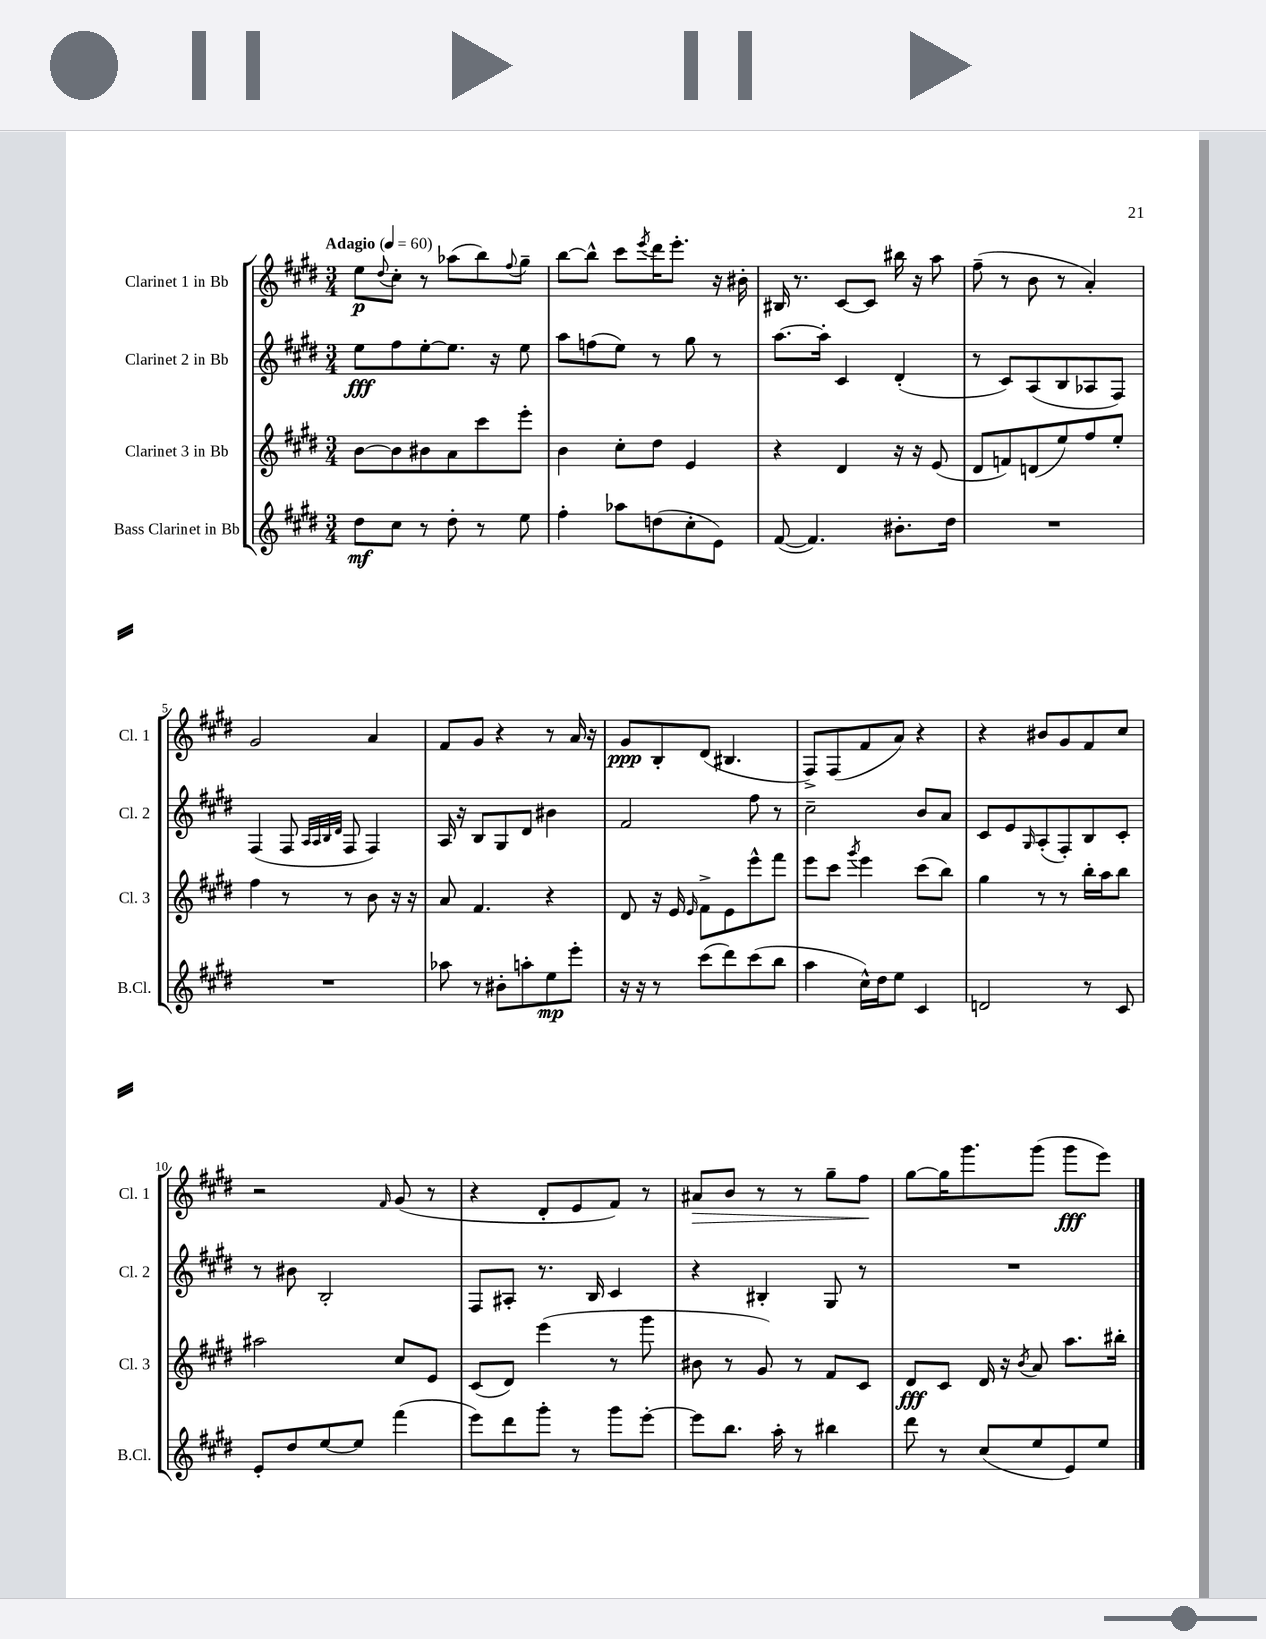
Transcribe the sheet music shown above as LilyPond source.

<<
\new StaffGroup <<
\new Staff = "s0" \with { instrumentName = "Clarinet 1 in Bb" shortInstrumentName = "Cl. 1" } {
    \clef treble \key e \major \numericTimeSignature \time 3/4 \tempo "Adagio" 4 = 60
    e''8\p \appoggiatura { dis''8 } cis''8-. r8 aes''8( b''8) \appoggiatura { fis''8 } gis''8-- |
    b''8~ b''8-^ cis'''8 \acciaccatura { e'''8 } dis'''16 e'''8.-. r16 bis'16-. |
    bis16 r8. cis'8~ cis'8 bis''16 r16 a''8 |
    fis''8--( r8 b'8 r8 a'4-.) |
    gis'2 a'4 |
    fis'8 gis'8 r4 r8 a'16 r16 |
    gis'8\ppp b8-. dis'8( bis4. |
    fis8->) fis8( fis'8 a'8) r4 |
    r4 bis'8 gis'8 fis'8 cis''8 |
    r2 \grace { fis'16 } gis'8( r8 |
    r4 dis'8-. e'8 fis'8) r8 |
    ais'8\> b'8 r8 r8 gis''8-- fis''8\! |
    gis''8~ gis''16 gis'''8. gis'''8( gis'''8\fff e'''8) \bar "|." |
}
\new Staff = "s1" \with { instrumentName = "Clarinet 2 in Bb" shortInstrumentName = "Cl. 2" } {
    \clef treble \key e \major \numericTimeSignature \time 3/4
    e''8\fff fis''8 e''8~-. e''8. r16 e''8 |
    a''8 f''8( e''8) r8 gis''8 r8 |
    a''8.~ a''16-. cis'4 dis'4-.( |
    r8 cis'8) a8( b8 aes8 fis8) |
    fis4( fis8 \grace { a32 a32 b32 dis'32 } fis8 fis4) |
    a16 r16 b8 gis8 dis'8 bis'4 |
    fis'2 fis''8 r8 |
    cis''2-- b'8 a'8 |
    cis'8 e'8 \grace { gis16 } a8-.( fis8-.) b8 cis'8-. |
    r8 bis'8 b2-. |
    fis8 ais8-. r8. b16 cis'4 |
    r4 bis4-. gis8 r8 |
    R2. \bar "|." |
}
\new Staff = "s2" \with { instrumentName = "Clarinet 3 in Bb" shortInstrumentName = "Cl. 3" } {
    \clef treble \key e \major \numericTimeSignature \time 3/4
    b'8~ b'8 bis'8 a'8 cis'''8 e'''8-. |
    b'4 cis''8-. dis''8 e'4 |
    r4 dis'4 r16 r16 e'8( |
    dis'8 f'8) d'8( e''8) fis''8 e''8-. |
    fis''4 r8 r8 b'8 r16 r16 |
    a'8 fis'4. r4 |
    dis'8 r16 e'16 \grace { e'16 } fis'8-> e'8 e'''8-^ fis'''8 |
    e'''8 cis'''8 \acciaccatura { gis'''8 } e'''4 cis'''8( b''8) |
    gis''4 r8 r8 b''16-. a''16 b''8 |
    ais''2 cis''8 e'8 |
    cis'8( dis'8) e'''4( r8 gis'''8 |
    bis'8 r8 gis'8) r8 fis'8 cis'8 |
    dis'8\fff cis'8 dis'16 r16 \acciaccatura { b'8 } a'8 a''8. bis''16-. \bar "|." |
}
\new Staff = "s3" \with { instrumentName = "Bass Clarinet in Bb" shortInstrumentName = "B.Cl." } {
    \clef treble \key e \major \numericTimeSignature \time 3/4
    dis''8\mf cis''8 r8 dis''8-. r8 e''8 |
    fis''4-. aes''8 d''8( cis''8-. e'8) |
    fis'8~( fis'4.) bis'8.-. dis''16 |
    R2. |
    R2. |
    aes''8 r8 bis'8-. a''8-. e''8\mp e'''8-. |
    r16 r16 r8 cis'''8( dis'''8) cis'''8( b''8 |
    a''4 cis''16-^) dis''16 e''8 cis'4 |
    d'2 r8 cis'8 |
    e'8-. dis''8 e''8~ e''8 fis'''4( |
    e'''8) dis'''8 gis'''8-. r8 gis'''8 e'''8~-. |
    e'''8 b''8. a''16-. r8 bis''4 |
    dis'''8 r8 cis''8( e''8 e'8) e''8 \bar "|." |
}
>>
>>
